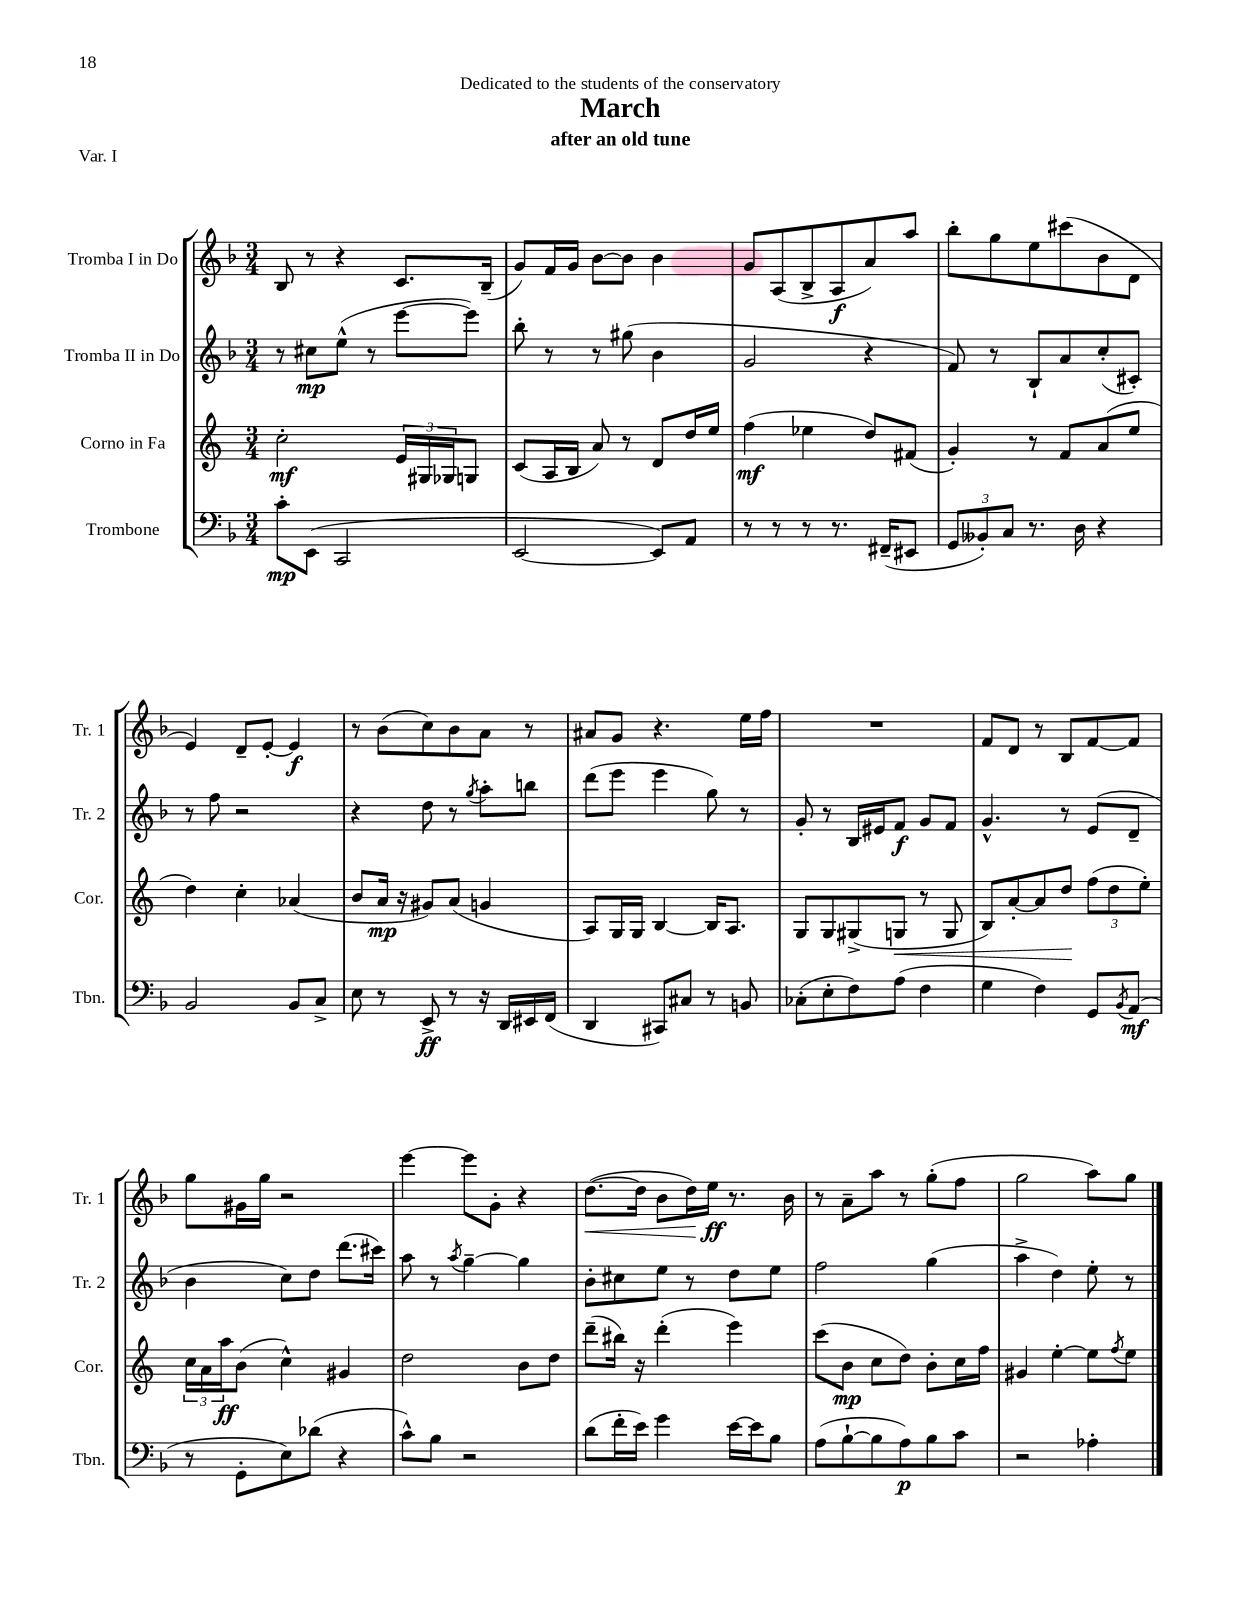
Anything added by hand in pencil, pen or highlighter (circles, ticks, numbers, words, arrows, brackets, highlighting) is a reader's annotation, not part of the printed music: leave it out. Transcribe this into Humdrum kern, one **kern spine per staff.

**kern	**dynam	**kern	**dynam	**kern	**dynam	**kern	**dynam
*part4	*part4	*part3	*part3	*part2	*part2	*part1	*part1
*staff4	*staff4	*staff3	*staff3	*staff2	*staff2	*staff1	*staff1
*I"Trombone	*	*I"Corno in Fa	*	*I"Tromba II in Do	*	*I"Tromba I in Do	*
*I'Tbn.	*	*I'Cor.	*	*I'Tr. 2	*	*I'Tr. 1	*
*clefF4	*	*clefG2	*	*clefG2	*	*clefG2	*
*k[b-]	*	*k[]	*	*k[b-]	*	*k[b-]	*
*M3/4	*	*M3/4	*	*M3/4	*	*M3/4	*
=1	=1	=1	=1	=1	=1	=1	=1
8c'\L	mp	2cc'\	mf	8r	.	8B-/	.
(8EE\J	.	.	.	8cc#X\L	mp	8r	.
2CC/	.	.	.	(8ee^^\J	.	4r	.
.	.	.	.	8r	.	.	.
.	.	24e/LL	.	[8eee\L	.	8.c/L	.
.	.	24G#X/	.	.	.	.	.
.	.	24G-X/J	.	.	.	.	.
.	.	8Gn/J	.	8eee\J])	.	.	.
.	.	.	.	.	.	(16B-~/Jk	.
=2	=2	=2	=2	=2	=2	=2	=2
[2EE/	.	(8c/L	.	8bb-'\	.	8g/L)	.
.	.	16A/L	.	8r	.	16f/L	.
.	.	16B/JJ	.	.	.	16g/JJ	.
.	.	8a/)	.	8r	.	[8b-\L	.
.	.	8r	.	(8gg#X\	.	8b-\J]	.
8EE/L])	.	8d/L	.	4b-\	.	4b-\	.
8AA/J	.	16dd/L	.	.	.	.	.
.	.	16ee/JJ	.	.	.	.	.
=3	=3	=3	=3	=3	=3	=3	=3
8r	.	(4ff\	mf	2g/	.	8g/L	.
8r	.	.	.	.	.	(8A/	.
8r	.	4ee-X\	.	.	.	8B-^/	.
8.r	.	.	.	.	.	8A/	f
.	.	8dd/L)	.	4r	.	8a/)	.
(16FF#X~/KL	.	.	.	.	.	.	.
8EE#X/J	.	(8f#X/J	.	.	.	8aa/J	.
=4	=4	=4	=4	=4	=4	=4	=4
12GG/L	.	4g'/)	.	8f/)	.	8bb-'\L	.
12BB--X'/)	.	.	.	.	.	.	.
.	.	.	.	8r	.	8gg\	.
12C/J	.	.	.	.	.	.	.
8.r	.	8r	.	8B-`/L	.	8ee\	.
.	.	8f/L	.	8a/	.	(8ccc#X\	.
16D\	.	.	.	.	.	.	.
4r	.	(8a/	.	(8cc'/	.	8b-\	.
.	.	8ee/J	.	8c#X'/J)	.	8d\J	.
!!LO:LB:g=z
=5	=5	=5	=5	=5	=5	=5	=5
2BB-/	.	4dd\)	.	8r	.	4e/)	.
.	.	.	.	8ff\	.	.	.
.	.	4cc'\	.	2r	.	8d~/L	.
.	.	.	.	.	.	[8e'/J	.
8BB-/L	.	(4a-X/	.	.	.	4e/]	f
8C^/J	.	.	.	.	.	.	.
=6	=6	=6	=6	=6	=6	=6	=6
8E\	.	8b/L	.	4r	.	8r	.
8r	.	16a/Jk	mp	.	.	(8b-\L	.
.	.	16r	.	.	.	.	.
8EE^/	ff	8g#X/L)	.	8dd\	.	8cc\)	.
8r	.	(8a/J	.	8r	.	8b-\	.
.	.	.	.	8qgg/	.	.	.
16r	.	4gn/	.	8aa'\L	.	8a\J	.
16DD/LL	.	.	.	.	.	.	.
16EE#X/	.	.	.	8bbn\J	.	8r	.
(16FF/JJ	.	.	.	.	.	.	.
=7	=7	=7	=7	=7	=7	=7	=7
4DD/	.	8A/L)	.	(8ddd\L	.	8a#X/L	.
.	.	16G/L	.	8eee\J	.	8g/J	.
.	.	16G/JJ	.	.	.	.	.
8CC#X/L)	.	[4B/	.	4eee\	.	4.r	.
8C#X/J	.	.	.	.	.	.	.
8r	.	16B/KL]	.	8gg\)	.	.	.
.	.	8.A/J	.	.	.	.	.
8BBn/	.	.	.	8r	.	16ee\LL	.
.	.	.	.	.	.	16ff\JJ	.
=8	=8	=8	=8	=8	=8	=8	=8
(8C-X'\L	.	8G/L	.	8g'/	.	2.r	.
8E'\	.	8G/	.	8r	.	.	.
8F\)	.	(8G#X^/	.	16B-/LL	.	.	.
.	.	.	.	16e#X/J	.	.	.
!	!	!	!LO:HP:b	!	!	!	!
(8A\J	.	8Gn/J	<	8f/J	f	.	.
4F\	.	8r	.	8g/L	.	.	.
.	.	8G/	.	8f/J	.	.	.
=9	=9	=9	=9	=9	=9	=9	=9
4G\	.	8B/L)	.	4.g^^/	.	8f/L	.
.	.	[8a'/	.	.	.	8d/J	.
4F\)	.	8a/]	.	.	.	8r	.
.	.	8dd/J	.	8r	.	8B-/L	.
8GG/L	.	(12ff\L	[	(8e/L	.	[8f/	.
.	.	12dd\	.	.	.	.	.
8qBB-/	.	.	.	.	.	.	.
(8AA/J	mf	.	.	8d~/J	.	8f/J]	.
.	.	12ee'\J)	.	.	.	.	.
!!LO:LB:g=z
=10	=10	=10	=10	=10	=10	=10	=10
8r	.	24cc\LL	.	4b-\	.	8gg\L	.
.	.	24a\	.	.	.	.	.
.	.	24aa\J	ff	.	.	.	.
8GG'\L	.	(8b\J	.	.	.	16g#X\L	.
.	.	.	.	.	.	16gg\JJ	.
8E\)	.	4cc^^\)	.	8cc\L)	.	2r	.
(8d-X\J	.	.	.	8dd\J	.	.	.
4r	.	4g#X/	.	(8.ddd\L	.	.	.
.	.	.	.	16ccc#X\Jk)	.	.	.
=11	=11	=11	=11	=11	=11	=11	=11
8c^^\L)	.	2dd\	.	8aa\	.	[4eee\	.
8B-\J	.	.	.	8r	.	.	.
.	.	.	.	8qaa/	.	.	.
2r	.	.	.	[4gg~\	.	8eee\L]	.
.	.	.	.	.	.	8g'\J	.
.	.	8b\L	.	4gg\]	.	4r	.
.	.	8dd\J	.	.	.	.	.
=12	=12	=12	=12	=12	=12	=12	=12
!	!	!	!	!	!	!	!LO:HP:b
(8d\L	.	(8ddd~\L	.	8b-'\L	.	([8.dd\L	<
16f'\L	.	16bb#X\Jk)	.	8cc#X\	.	.	.
16e\JJ)	.	16r	.	.	.	16dd\Jk]	.
4g\	.	(4ddd'\	.	8ee\J	.	8b-\L	.
.	.	.	.	8r	.	16dd\L)	.
.	.	.	.	.	.	16ee\JJ	ff
[16e\LL	.	4eee\)	.	8dd\L	.	8.r	[
16e\J]	.	.	.	.	.	.	.
8B-\J	.	.	.	8ee\J	.	.	.
.	.	.	.	.	.	16b-\	.
=13	=13	=13	=13	=13	=13	=13	=13
(8A\L	.	(8ccc\L	.	2ff\	.	8r	.
[8B-`\	.	8b\J	mp	.	.	8a~\L	.
8B-\]	.	8cc\L	.	.	.	8aa\J	.
8A\)	p	8dd\J)	.	.	.	8r	.
8B-\	.	8b'\L	.	(4gg\	.	(8gg'\L	.
8c\J	.	16cc\L	.	.	.	8ff\J	.
.	.	16ff\JJ	.	.	.	.	.
=14	=14	=14	=14	=14	=14	=14	=14
2r	.	4g#X/	.	4aa^\	.	2gg\	.
.	.	[4ee'\	.	4dd\)	.	.	.
4A-X'\	.	8ee\L]	.	8ee'\	.	8aa\L)	.
.	.	8qff/	.	.	.	.	.
.	.	8ee\J	.	8r	.	8gg\J	.
==	==	==	==	==	==	==	==
*-	*-	*-	*-	*-	*-	*-	*-
